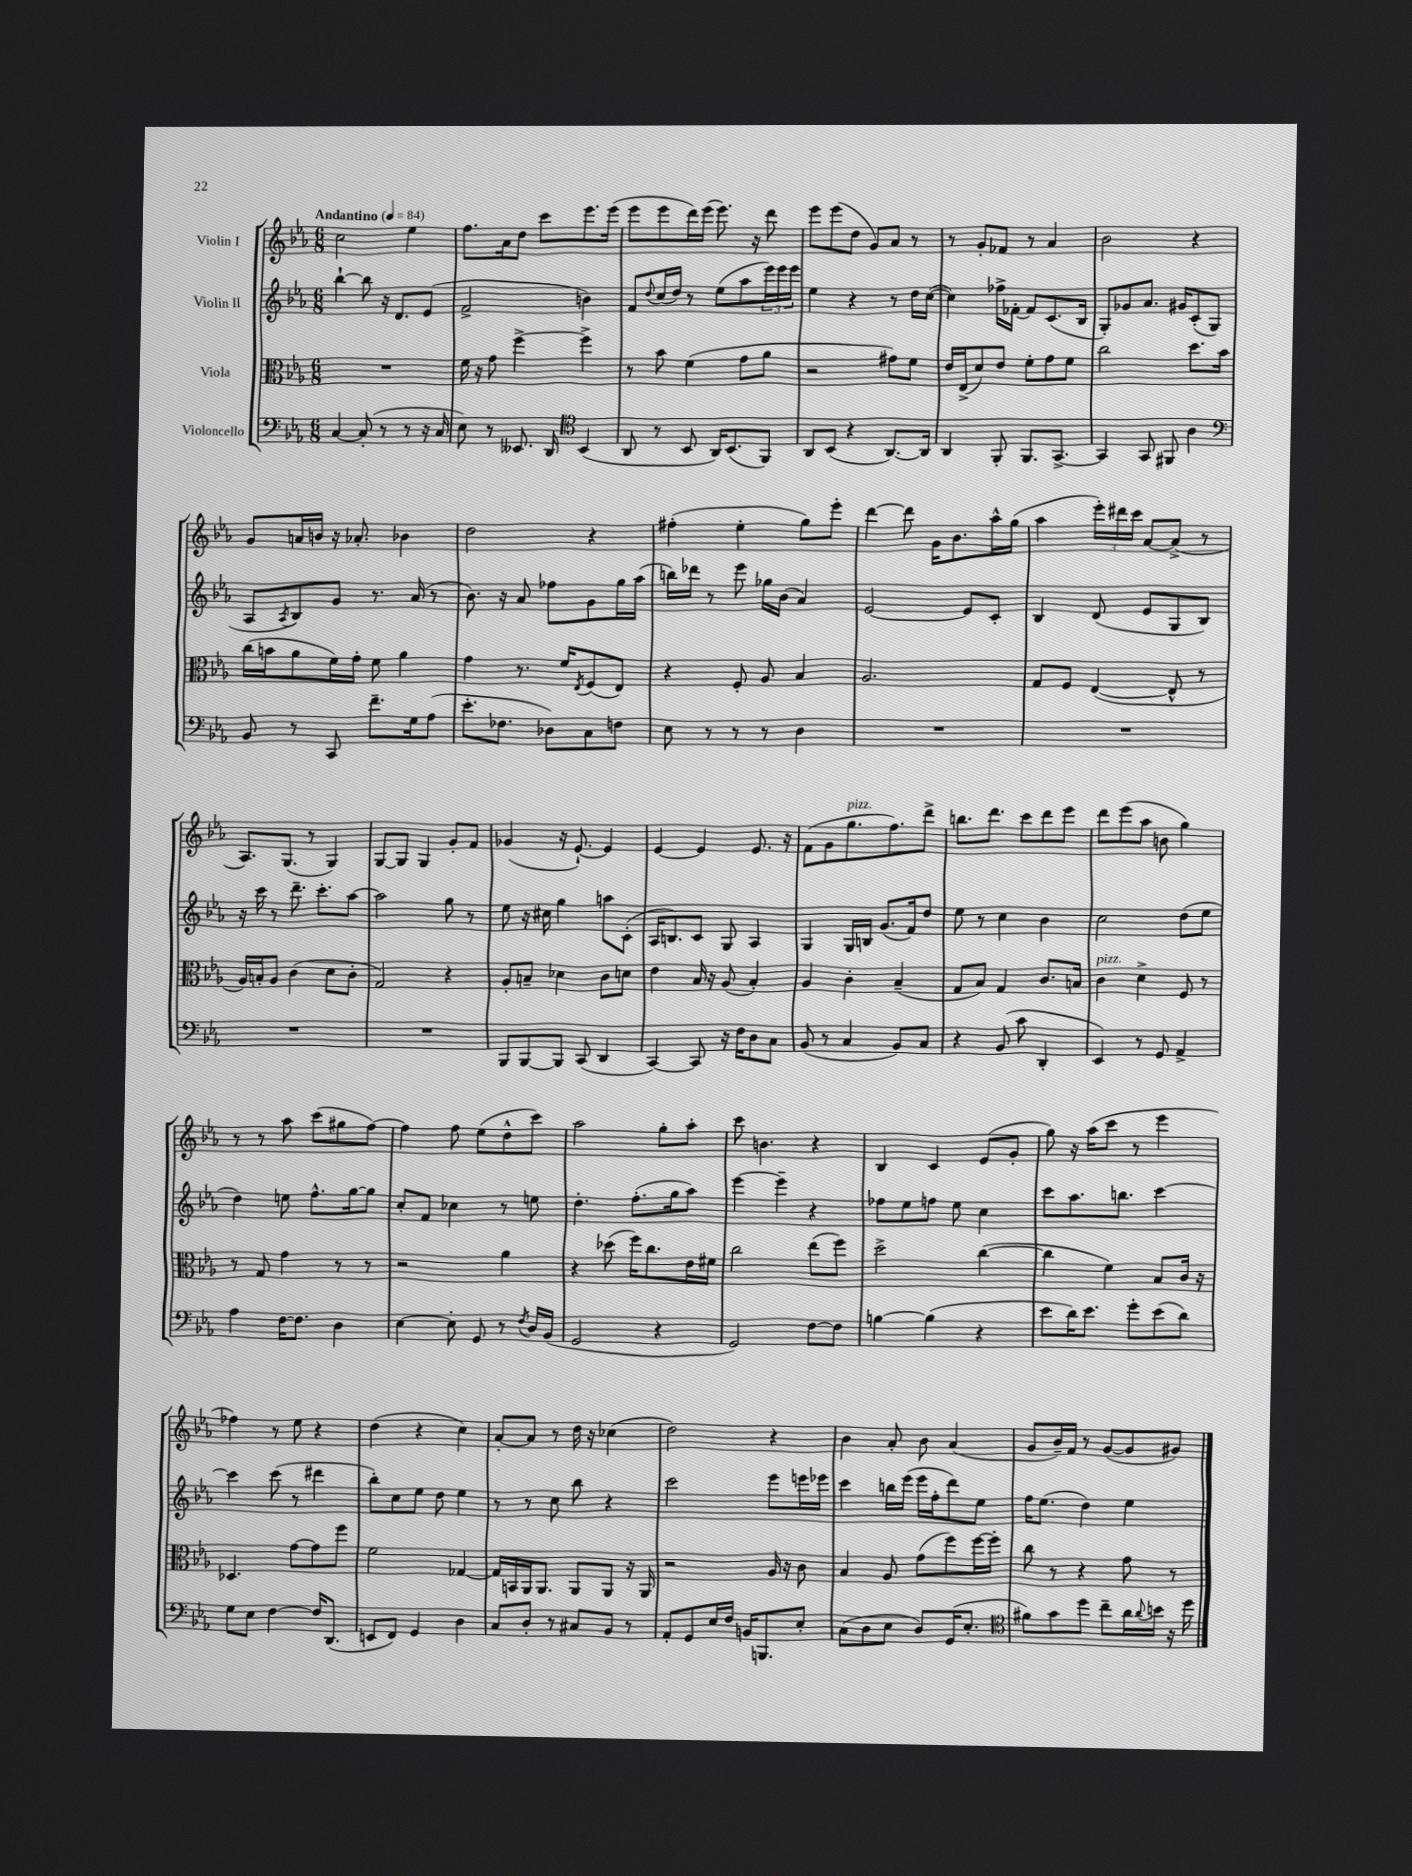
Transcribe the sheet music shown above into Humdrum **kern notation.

**kern	**kern	**kern	**kern
*staff4	*staff3	*staff2	*staff1
*clefF4	*clefC3	*clefG2	*clefG2
*k[b-e-a-]	*k[b-e-a-]	*k[b-e-a-]	*k[b-e-a-]
*M6/8	*M6/8	*M6/8	*M6/8
*MM84	*MM84	*MM84	*MM84
[4C/	2.r	[4bb-`\	2cc\
(8C'/]	.	8bb-\]	.
8r	.	16r	.
.	.	8.d/L	.
8r	.	.	4ee-\
16r	.	(8e-/J	.
16C/	.	.	.
=	=	=	=
8E-\)	16f\	2f^/	8.ff\L
.	16r	.	.
8r	8g\	.	.
.	.	.	16a-\k
8.EE--/	[4ff^\	.	8dd\J
.	.	.	8ccc\L
16DD/	.	.	.
*clefC4	*	*	*
(4BB-/	4ff^\]	4b\)	8.eee-\
.	.	.	(16eee-\Jk
=	=	=	=
8AA-/	8r	8f/L	8eee-\L
.	.	8qqdd/	.
8r	8b-\	(16cc/L	8eee-\
.	.	16dd/JJ)	.
8BB-/	(4f\	8r	16ddd\L)
.	.	.	(16eee-\JJ
16AA-/LK)	.	(8ee-\L	8.eee-\)
(8.BB-/	.	.	.
.	8g\L	8aa-\	.
.	.	.	16r
8FF/J)	8a-\J	24eee-\L)	8ddd\
.	.	24eee-\	.
.	.	24eee-\JJ	.
=	=	=	=
8AA-/L	2r	4ee-\	8eee-\L
(8BB-/J	.	.	(8eee-\
4r	.	4r	8dd\J
.	.	.	8g/L)
[8.AA-/L)	8g#\L)	8r	8a-/J
.	8f\J	16dd\LL	8r
16AA-/]Jk	.	([16cc\JJ	.
=	=	=	=
4AA-/	16e-/LL	4cc\])	8r
.	(16E-^/J	.	.
.	8d/)	.	8g'/L
8FF'/	8e-/J	16ff-^\LL	8f-/J
.	.	[16f-'\JJ	.
8.FF/L	8f'\L	8f-/]L	8r
.	8g\	(8.c/	4a-/
[8.GG^/J	.	.	.
.	8f\J	.	.
.	.	16B-/Jk	.
=	=	=	=
4GG/]	2cc\	8G'/L)	2b-\
.	.	8g-/	.
8GG/	.	8.a-/J	.
8FF#/	.	.	.
.	.	16g#/LK	.
4A-\	8.dd\L	(8c'/	4r
.	.	8G/J	.
.	16b-\Jk	.	.
=	=	=	=
*clefF4	*	*	*
8BB-/	(16cc\LL	8A-/L	8g/L
.	16b\J	.	.
.	.	8qA-/	.
8r	8a-\	8B-/)	16a/L
.	.	.	16b/JJ
8CC/	16f\L)	8g/J	16r
.	16g'\JJ	.	8.a-'/
8.f~\L	8f\	8.r	.
.	4a-\	.	4b-\
16G\k	.	(16a-/	.
(8A-\J	.	8r	.
=	=	=	=
8.e-'\L	4g\	8.b-\)	2dd\
8.F-\J	.	16r	.
.	8.r	8a-/	.
8D-\L)	.	8ff-\L	.
.	16f/LK	.	.
.	8qE-/	.	.
8C\	(8F/	8g\	4r
8F\J	8E-/J)	16gg\L	.
.	.	(16aa-\JJ	.
=	=	=	=
8E-\	4r	16bb\LL)	(4ff#'\
.	.	16ddd-\JJ	.
8r	.	8r	.
8r	8F'/	8eee-\	4ee-'\
8r	8A-/	16gg-\LL	.
.	.	(16b-\JJ	.
4D\	4B-/	4a-/)	8gg\L)
.	.	.	8eee-'\J
=	=	=	=
2.r	2.A-/	[2e-/	[4ddd\
.	.	.	8ddd\]
.	.	.	16g\LK
.	.	.	8.b-\
.	.	8e-/]L	.
.	.	8c'/J	16aa-^^\L
.	.	.	(16gg\JJ
=	=	=	=
2.r	8G/L	4B-/	4aa-\
.	8F/J	.	.
.	([4E-/	(8d/	24eee-'\LL)
.	.	.	24ddd#\
.	.	.	24ccc\JJ
.	.	8e-/L	[8a-/L
.	8E-^^/]	8G/	(8a-^/]J
.	8r	8B-/J)	8r
=	=	=	=
2.r	16A-/LL)	16r	8.A-/L)
.	16B'/J	16ccc\	.
.	8A-/J	8r	.
.	.	.	(8.G/J
.	(4c\	8.ddd~\	.
.	.	.	8r
.	.	8.ccc'\L	.
.	8d\L	.	4G/)
.	8c'\J	[8aa-\J	.
=	=	=	=
2.r	2G/)	2aa-\]	[8G/L
.	.	.	8G/]J
.	.	.	4G/
.	4r	8gg\	8g'/L
.	.	8r	8f/J
=	=	=	=
8BBB-/L	8A-'/L	8ee-\	(4g-/
[8BBB-/	8B~/J	16r	.
.	.	16cc#\	.
8BBB-/]J	4d-\	4gg\	16r
.	.	.	[8.e-`/)
(8CC/	.	.	.
4DD/	8c\L	8aa\L	4e-/]
.	8d\J	(8c'\J	.
=	=	=	=
[4CC/)	4e-\	16A-/LK	[4e-/
.	.	8.B/)	.
8CC/]	16B-/	8c/J	4e-/]
.	16r	.	.
16r	(8A-/	8G/	.
16F\LK	.	.	.
8D\	4B-'/)	4A-/	8.e-/
8C\J	.	.	.
.	.	.	16r
=	=	=	=
(8BB-/	4A-/	4G/	(8f\L
8r	.	.	8g\
4C/	4c'\	16G/LL	8.gg\
.	.	16B/JJ	.
.	.	(8.g/L	.
.	.	.	8.ff\)
8BB-/L)	(4B-~/	.	.
.	.	16f/k)	.
8C/J	.	8dd/J	8ddd^\J
=	=	=	=
4r	8G/L	8ee-\	8.bb\L
.	8B-/J)	8r	.
.	.	.	8.ddd\J
(8BB-/	4G/	4cc\	.
8c\	.	.	8ccc\L
4DD'/	8.c/L	4b-\	8ddd\
.	.	.	8eee-\J
.	16B/Jk	.	.
=	=	=	=
4EE-/)	4c\	2cc\	8ddd\L
.	.	.	(8eee-\
8r	4d^\	.	8aa-\J
8GG/	.	.	8b\
4AA-^/	8F/	(8dd\L	4gg\)
.	8r	8ee-\J	.
=	=	=	=
4A-\	8r	4dd\)	8r
.	8G/	.	8r
[16F\LK	4g\	8ee\	8aa-\
8.F\]J	.	.	.
.	.	8.ff^^\L	(8ccc\L
4D\	8r	.	8gg#\
.	.	[16gg\k	.
.	8r	8gg\]J	[8ff\J)
=	=	=	=
[4E-\	2r	8cc'/L	4ff\]
.	.	8f/J	.
8E-'\]	.	4cc-\	8ff\
8GG/	.	.	(8ee-\L
8r	4a-\	8r	8dd^^\
8qF/	.	.	.
16D/LL	.	8ee\	8ccc\J)
(16BB-/JJ	.	.	.
=	=	=	=
2GG/	4r	4.dd'\	2aa-\
.	(8dd-\	.	.
.	16ff\LK)	(8.ff'\L	.
.	8.cc\	.	.
4r	.	.	8gg'\L
.	.	16gg\k	.
.	16e-\L	8aa-\J)	8aa-'\J
.	16f#\JJ	.	.
=	=	=	=
2GG/)	2cc\	[4eee-\	8ccc\
.	.	.	4.b\
.	.	4eee-~\]	.
[8F\L	(8ee-\L	4r	4r
8F\]J	8ff\J)	.	.
=	=	=	=
[4B\	2dd^\	8ff-\L	4B-/
.	.	8ee-\	.
(4B\]	.	8ff\J	4c/
.	.	8ee-\	.
4r	([4cc\	4cc\	(8e-/L
.	.	.	8g'/J
=	=	=	=
8e-\L	4cc\]	8ccc\L	8gg\)
16d\K)	.	8.aa-\	16r
8.e-\J	.	.	(16aa-\LK
.	4f\)	.	8ccc\J
.	.	8.bb\J	.
8g'\L	.	.	8r
(8e-\	8B-/L	[4ccc\	4eee-\
8d\J)	16c/Jk	.	.
.	16r	.	.
=	=	=	=
8G\L	4.D-/	4ccc\]	4ff-\)
8E-\J	.	.	.
[4F\	.	(8ccc\	8r
.	[8g\L	8r	8ee-\
16F/]LK	8g\]	4ddd#\	4r
(8.DD/J	.	.	.
.	8ff\J	.	.
=	=	=	=
8EE/L	2f\	8bb-'\L)	(4dd\
8FF/J)	.	8cc\	.
4GG/	.	8ee-\J	4r
.	.	8dd\	.
4D\	[4G-/	4ee-\	4cc\)
=	=	=	=
8C/L	16G-/]LL	8r	[8a-'/L
.	16BB/	.	.
8D'/J	16AA-/J	8r	8a-/]J
.	8.AA-/J	.	.
8r	.	8cc\	8r
8C#/L	8AA-/L	8bb-\	16dd\
.	.	.	16r
8BB-/J	8AA-/J	4r	(4cc-\
8r	16r	.	.
.	16AA-/	.	.
=	=	=	=
8AA-'/L	2r	2ccc\	2dd\)
8GG/	.	.	.
16E-/L	.	.	.
16F/JJ	.	.	.
16BB/LK	.	.	.
8.BBB/	.	.	.
.	16A-/	8eee-\L	4r
.	16r	.	.
8E-'/J	8c\	16eee\L	.
.	.	16eee-\JJ	.
=	=	=	=
(8C\L	4B-/	4ccc\	4b-\
8D\	.	.	.
8E-\J	8A-/	16bb\LL	8a-'/
.	.	(16eee-\JJ	.
8D/L)	(8g\L	16eee-\LL	8b-\
.	.	16ff'\J	.
(16GG/K	8ff\)	8ddd\)	(4a-/
8.E-'/J	.	.	.
.	[16ff\L	8ee-\J	.
.	16ff'\]JJ	.	.
=	=	=	=
*clefC4	*	*	*
8f#\L)	8cc\	16ff\LK	8g/L
.	.	(8.ee-\J	.
8g\	8r	.	16b-~/L)
.	.	.	16f/JJ
8dd\J	4r	4dd\)	8r
8cc~\L	.	.	([8g/L
16a-\L	8g\	4ee-\	8g/]
8qqa-/	.	.	.
16b\JJ	.	.	.
16r	8r	.	8g#/J)
16dd\	.	.	.
==	==	==	==
*-	*-	*-	*-
